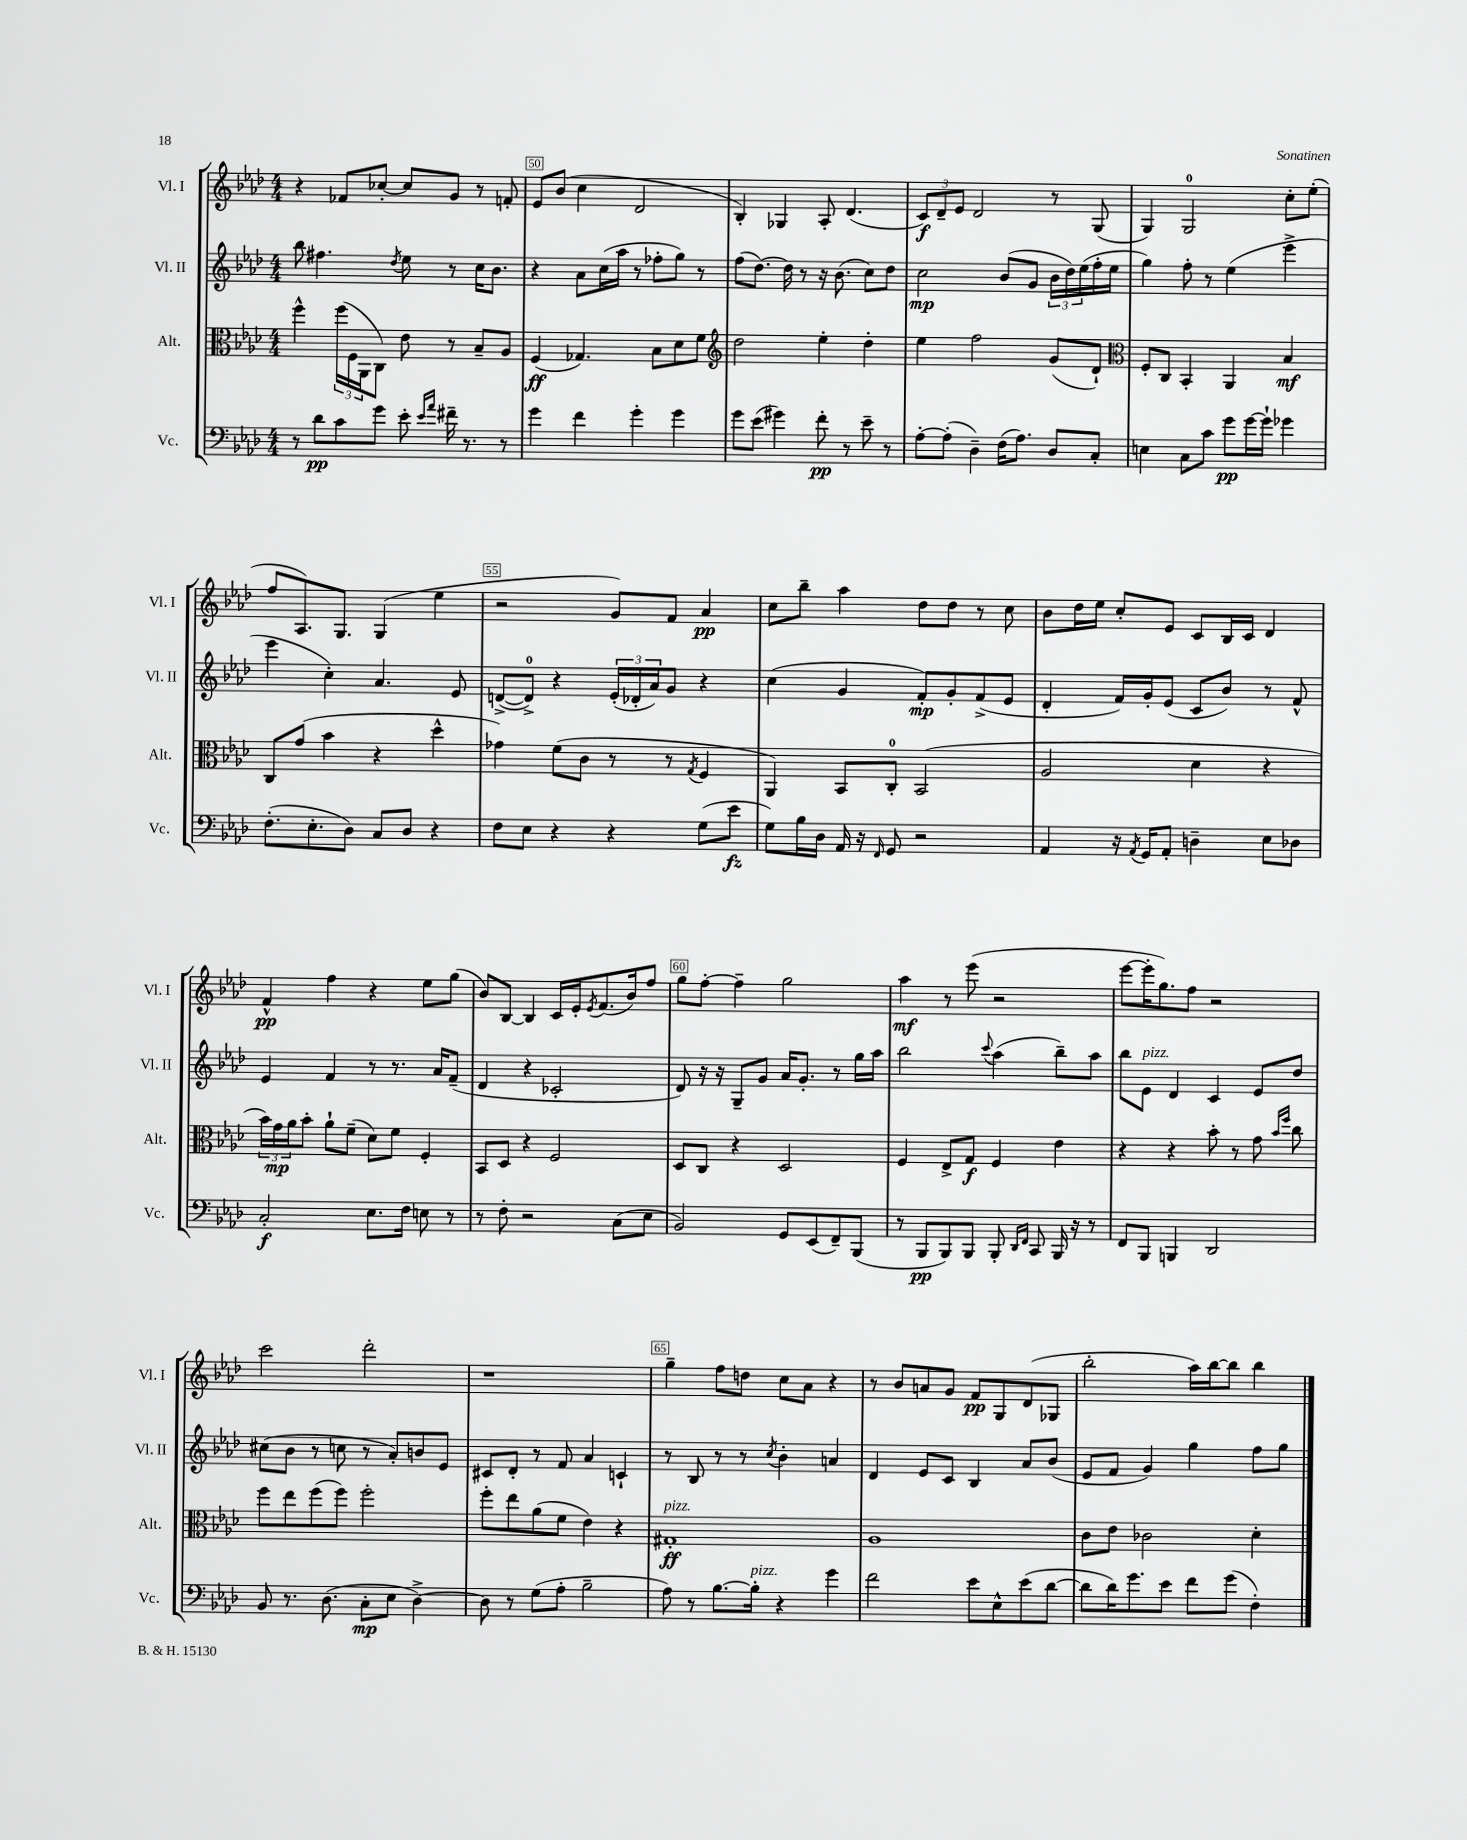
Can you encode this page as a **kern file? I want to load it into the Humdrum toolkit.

**kern	**dynam	**kern	**dynam	**kern	**dynam	**kern	**dynam
*part4	*part4	*part3	*part3	*part2	*part2	*part1	*part1
*staff4	*staff4	*staff3	*staff3	*staff2	*staff2	*staff1	*staff1
*I"Vc.	*	*I"Alt.	*	*I"Vl. II	*	*I"Vl. I	*
*I'Vc.	*	*I'Alt.	*	*I'Vl. II	*	*I'Vl. I	*
*clefF4	*	*clefC3	*	*clefG2	*	*clefG2	*
*k[b-e-a-d-]	*	*k[b-e-a-d-]	*	*k[b-e-a-d-]	*	*k[b-e-a-d-]	*
*M4/4	*	*M4/4	*	*M4/4	*	*M4/4	*
=49	=49	=49	=49	=49	=49	=49	=49
8r	.	4ff^^\	.	8bb-\	.	4r	.
8d-\L	pp	.	.	4.ff#X\	.	.	.
8c\	.	(24ff\LL	.	.	.	8f-X/L	.
.	.	24F\	.	.	.	.	.
.	.	24AA-\J	.	.	.	.	.
8g\J	.	8C\J)	.	.	.	[8cc-X'/J	.
.	.	.	.	8qdd-/	.	.	.
8e-'\	.	8e-\	.	8ee-\	.	8cc-/L]	.
16qqe-/LL	.	.	.	.	.	.	.
16qqa-/JJ	.	.	.	.	.	.	.
16f#X~\	.	8r	.	8r	.	8g/J	.
8.r	.	.	.	.	.	.	.
.	.	8B-~/L	.	16cc\KL	.	8r	.
.	.	.	.	8.b-\J	.	.	.
8r	.	8A-/J	.	.	.	8fn'/	.
=50	=50	=50	=50	=50	=50	=50	=50
4g\	.	(4F/	ff	4r	.	8e-/L	.
.	.	.	.	.	.	(8b-/J	.
4f\	.	4.G-X/)	.	8a-\L	.	4cc\	.
.	.	.	.	(16cc\L	.	.	.
.	.	.	.	16aa-\JJ	.	.	.
4g'\	.	.	.	8r	.	2d-/	.
.	.	8B-\L	.	8ff-X'\L	.	.	.
4g\	.	8d-\	.	8gg\J)	.	.	.
.	.	8f\J	.	8r	.	.	.
=51	=51	=51	=51	=51	=51	=51	=51
*	*	*clefG2	*	*	*	*	*
8g\L	.	2dd-\	.	(8ff\L	.	4B-'/)	.
(8e-\J	.	.	.	[8.dd-\J)	.	.	.
4g#X\)	.	.	.	.	.	4G-X/	.
.	.	.	.	16dd-\]	.	.	.
.	.	.	.	8r	.	.	.
8f'\	pp	4ee-'\	.	16r	.	8A-'/	.
.	.	.	.	(8.b-\	.	.	.
8r	.	.	.	.	.	(4.d-/	.
8e-~\	.	4dd-'\	.	8cc\L)	.	.	.
8r	.	.	.	8dd-\J	.	.	.
=52	=52	=52	=52	=52	=52	=52	=52
[8A-'\L	.	4ee-\	.	2cc\	mp	12c/L)	f
.	.	.	.	.	.	12d-~/	.
(8A-'\J]	.	.	.	.	.	.	.
.	.	.	.	.	.	12e-/J	.
4D-~\)	.	2ff\	.	.	.	2d-/	.
(16F\KL	.	.	.	(8b-/L	.	.	.
8.A-\J)	.	.	.	.	.	.	.
.	.	.	.	8g/J	.	.	.
8D-/L	.	(8g/L	.	24b-\LL	.	8r	.
.	.	.	.	24dd-\)	.	.	.
.	.	.	.	(24ee-\	.	.	.
8C'/J	.	8d-`/J)	.	16ff'\	.	(8G/	.
.	.	.	.	16ee-\JJ	.	.	.
=53	=53	=53	=53	=53	=53	=53	=53
*	*	*clefC3	*	*	*	*	*
4En\	.	8F'/L	.	4gg\)	.	4G/)	.
.	.	8C/J	.	.	.	.	.
8C\L	.	4BB-'/	.	8ff'\	.	2G/	.
8c\J	.	.	.	8r	.	.	.
8g\L	pp	4AA-/	.	(4ee-\	.	.	.
[16g\L	.	.	.	.	.	.	.
16g`\JJ]	.	.	.	.	.	.	.
4g-X\	.	4B-/	mf	4eee-^\	.	8cc'\L	.
.	.	.	.	.	.	(8ee-'\J	.
!!LO:LB:g=z
=54	=54	=54	=54	=54	=54	=54	=54
(8.F'\L	.	8C/L	.	4eee-\	.	8ff/L	.
.	.	(8g/J	.	.	.	8.A-/)	.
8.E-'\	.	.	.	.	.	.	.
.	.	4b-\	.	4cc'\)	.	.	.
.	.	.	.	.	.	8.G/J	.
8D-\J)	.	.	.	.	.	.	.
8C/L	.	4r	.	4.a-/	.	(4G/	.
8D-/J	.	.	.	.	.	.	.
4r	.	4dd-^^\	.	.	.	4ee-\	.
.	.	.	.	8e-/	.	.	.
=55	=55	=55	=55	=55	=55	=55	=55
8F\L	.	4g-X\)	.	([8dn^/L	.	2r	.
8E-\J	.	.	.	8d^/J])	.	.	.
4r	.	(8f\L	.	4r	.	.	.
.	.	8c\J	.	.	.	.	.
4r	.	8r	.	(24e-'/LL	.	8g/L)	.
.	.	.	.	24d-X'/	.	.	.
.	.	.	.	24a-/J)	.	.	.
.	.	8r	.	8g/J	.	8f/J	.
.	.	8qG/	.	.	.	.	.
(8G\L	.	4F/	.	4r	.	4a-/	pp
8e-\J	fz	.	.	.	.	.	.
=56	=56	=56	=56	=56	=56	=56	=56
8G\L)	.	4AA-/)	.	(4cc\	.	8cc\L	.
16B-\L	.	.	.	.	.	8bb-~\J	.
16D-\JJ	.	.	.	.	.	.	.
16AA-/	.	8BB-/L	.	4g/	.	4aa-\	.
16r	.	.	.	.	.	.	.
16qqFF/	.	.	.	.	.	.	.
8GG/	.	8C'/J	.	.	.	.	.
2r	.	(2BB-/	.	8f'/L)	mp	8dd-\L	.
.	.	.	.	8g'/	.	8dd-\J	.
.	.	.	.	(8f^/	.	8r	.
.	.	.	.	8e-/J	.	8cc\	.
=57	=57	=57	=57	=57	=57	=57	=57
4AA-/	.	2A-/	.	4d-'/	.	8b-\L	.
.	.	.	.	.	.	16dd-\L	.
.	.	.	.	.	.	16ee-\JJ	.
16r	.	.	.	16f/LL)	.	8cc'/L	.
8qAA-/	.	.	.	.	.	.	.
16GG/KL	.	.	.	16g'/J	.	.	.
8AA-'/J	.	.	.	(8e-/J	.	8e-/J	.
4Dn~\	.	4d-\	.	8c/L	.	8c/L	.
.	.	.	.	8b-/J)	.	16B-/L	.
.	.	.	.	.	.	16c/JJ	.
8E-\L	.	4r	.	8r	.	4d-/	.
8D-X\J	.	.	.	8f^^/	.	.	.
!!LO:LB:g=z
=58	=58	=58	=58	=58	=58	=58	=58
2C'/	f	24b-\LL)	.	4e-/	.	4f^^/	pp
.	.	24g\	mp	.	.	.	.
.	.	24a-\J	.	.	.	.	.
.	.	8b-'\J	.	.	.	.	.
.	.	8a-`\L	.	4f/	.	4ff\	.
.	.	(8f~\J	.	.	.	.	.
8.E-\L	.	8d-\L)	.	8r	.	4r	.
.	.	8f\J	.	8.r	.	.	.
16F\Jk	.	.	.	.	.	.	.
8En\	.	4F'/	.	.	.	8ee-\L	.
.	.	.	.	16a-/KL	.	.	.
8r	.	.	.	(8f~/J	.	(8gg\J	.
=59	=59	=59	=59	=59	=59	=59	=59
8r	.	8BB-/L	.	4d-/	.	8b-/L)	.
8F'\	.	8D-/J	.	.	.	[8B-/J	.
2r	.	4r	.	4r	.	4B-/]	.
.	.	2F/	.	2c-X'/	.	16c/LL	.
.	.	.	.	.	.	16e-'/J	.
.	.	.	.	.	.	8qe-/	.
.	.	.	.	.	.	(8.f/	.
(8C\L	.	.	.	.	.	.	.
.	.	.	.	.	.	16b-/k)	.
8E-\J	.	.	.	.	.	8ff/J	.
=60	=60	=60	=60	=60	=60	=60	=60
2BB-/)	.	8D-/L	.	8d-/)	.	8gg\L	.
.	.	8C/J	.	16r	.	[8ff'\J	.
.	.	.	.	16r	.	.	.
.	.	4r	.	8G~/L	.	4ff~\]	.
.	.	.	.	8g/J	.	.	.
8GG/L	.	2D-/	.	16a-/KL	.	2gg\	.
.	.	.	.	8.g'/J	.	.	.
(8EE-/	.	.	.	.	.	.	.
8FF~/)	.	.	.	8r	.	.	.
(8BBB-/J	.	.	.	16gg\LL	.	.	.
.	.	.	.	16aa-\JJ	.	.	.
=61	=61	=61	=61	=61	=61	=61	=61
8r	.	4F/	.	2bb-\	.	4aa-\	mf
8BBB-/L	pp	.	.	.	.	.	.
8BBB-/)	.	8E-^/L	.	.	.	8r	.
8BBB-/J	.	8G/J	f	.	.	(8eee-\	.
.	.	.	.	8qqccc/	.	.	.
8BBB-'/	.	4F/	.	(4aa-\	.	2r	.
16qqDD-/LL	.	.	.	.	.	.	.
16qqFF/JJ	.	.	.	.	.	.	.
8CC/	.	.	.	.	.	.	.
16BBB-/	.	4e-\	.	8bb-~\L)	.	.	.
16r	.	.	.	.	.	.	.
8r	.	.	.	8aa-\J	.	.	.
=62	=62	=62	=62	=62	=62	=62	=62
8FF/L	.	4r	.	8bb-\L	.	[8eee-\L	.
!	!	!	!	!LO:TX:a:i:t=pizz.	!	!	!
8BBB-/J	.	.	.	8e-\J	.	16eee-'\K]	.
.	.	.	.	.	.	8.gg\)	.
4BBBn/	.	4r	.	4d-/	.	.	.
.	.	.	.	.	.	8ff\J	.
2DD-/	.	8b-'\	.	4c/	.	2r	.
.	.	8r	.	.	.	.	.
.	.	8g\	.	8e-/L	.	.	.
.	.	16qqb-/LL	.	.	.	.	.
.	.	16qqff/JJ	.	.	.	.	.
.	.	8cc\	.	8dd-/J	.	.	.
!!LO:LB:g=z
=63	=63	=63	=63	=63	=63	=63	=63
8BB-/	.	8ff\L	.	(8cc#X\L	.	2ccc\	.
8.r	.	8ee-\	.	8b-\J	.	.	.
.	.	(8ff\	.	8r	.	.	.
(8.D-\	.	.	.	.	.	.	.
.	.	8ff\J)	.	8ccn\	.	.	.
8C'\L	mp	2ff'\	.	8r	.	2ddd-'\	.
8E-\J	.	.	.	8a-'/L)	.	.	.
[4D-^\)	.	.	.	8bn/	.	.	.
.	.	.	.	8e-/J	.	.	.
=64	=64	=64	=64	=64	=64	=64	=64
8D-\]	.	8ff'\L	.	8c#X/L	.	1r	.
8r	.	8ee-\	.	8d-'/J	.	.	.
(8G\L	.	(8a-\	.	8r	.	.	.
8A-'\J	.	8f\J	.	8f/	.	.	.
2B-~\	.	4e-\)	.	4a-/	.	.	.
.	.	4r	.	4cn`/	.	.	.
=65	=65	=65	=65	=65	=65	=65	=65
!	!	!LO:TX:a:i:t=pizz.	!	!	!	!	!
8A-\)	.	1G#X'	ff	8r	.	4gg~\	.
8r	.	.	.	8B-/	.	.	.
[8.B-\L	.	.	.	8r	.	8ff\L	.
.	.	.	.	8r	.	8ddn\J	.
!LO:TX:a:i:t=pizz.	!	!	!	!	!	!	!
16B-'\Jk]	.	.	.	.	.	.	.
.	.	.	.	8qcc/	.	.	.
4r	.	.	.	4b-'\	.	8cc\L	.
.	.	.	.	.	.	8a-\J	.
4g\	.	.	.	4an/	.	4r	.
=66	=66	=66	=66	=66	=66	=66	=66
2f\	.	1A-	.	4d-/	.	8r	.
.	.	.	.	.	.	8b-/L	.
.	.	.	.	8e-/L	.	8an/	.
.	.	.	.	8c/J	.	8g/J	.
8e-\L	.	.	.	4B-/	.	8f/L	pp
8E-^^\	.	.	.	.	.	8G/	.
(8e-\	.	.	.	8a-/L	.	(8d-/	.
[8d-\J	.	.	.	(8b-/J	.	8G-X/J	.
=67	=67	=67	=67	=67	=67	=67	=67
8d-\L]	.	8c\L	.	8e-/L	.	2bb-'\	.
16d-\K)	.	8e-\J	.	8f/J	.	.	.
8.g\	.	.	.	.	.	.	.
.	.	2c-X\	.	4g/)	.	.	.
8e-\J	.	.	.	.	.	.	.
8f\L	.	.	.	4gg\	.	16aa-\LL)	.
.	.	.	.	.	.	[16bb-\J	.
(8g\J	.	.	.	.	.	8bb-\J]	.
4F'\)	.	4d-'\	.	8ff\L	.	4bb-\	.
.	.	.	.	8gg\J	.	.	.
==	==	==	==	==	==	==	==
*-	*-	*-	*-	*-	*-	*-	*-
